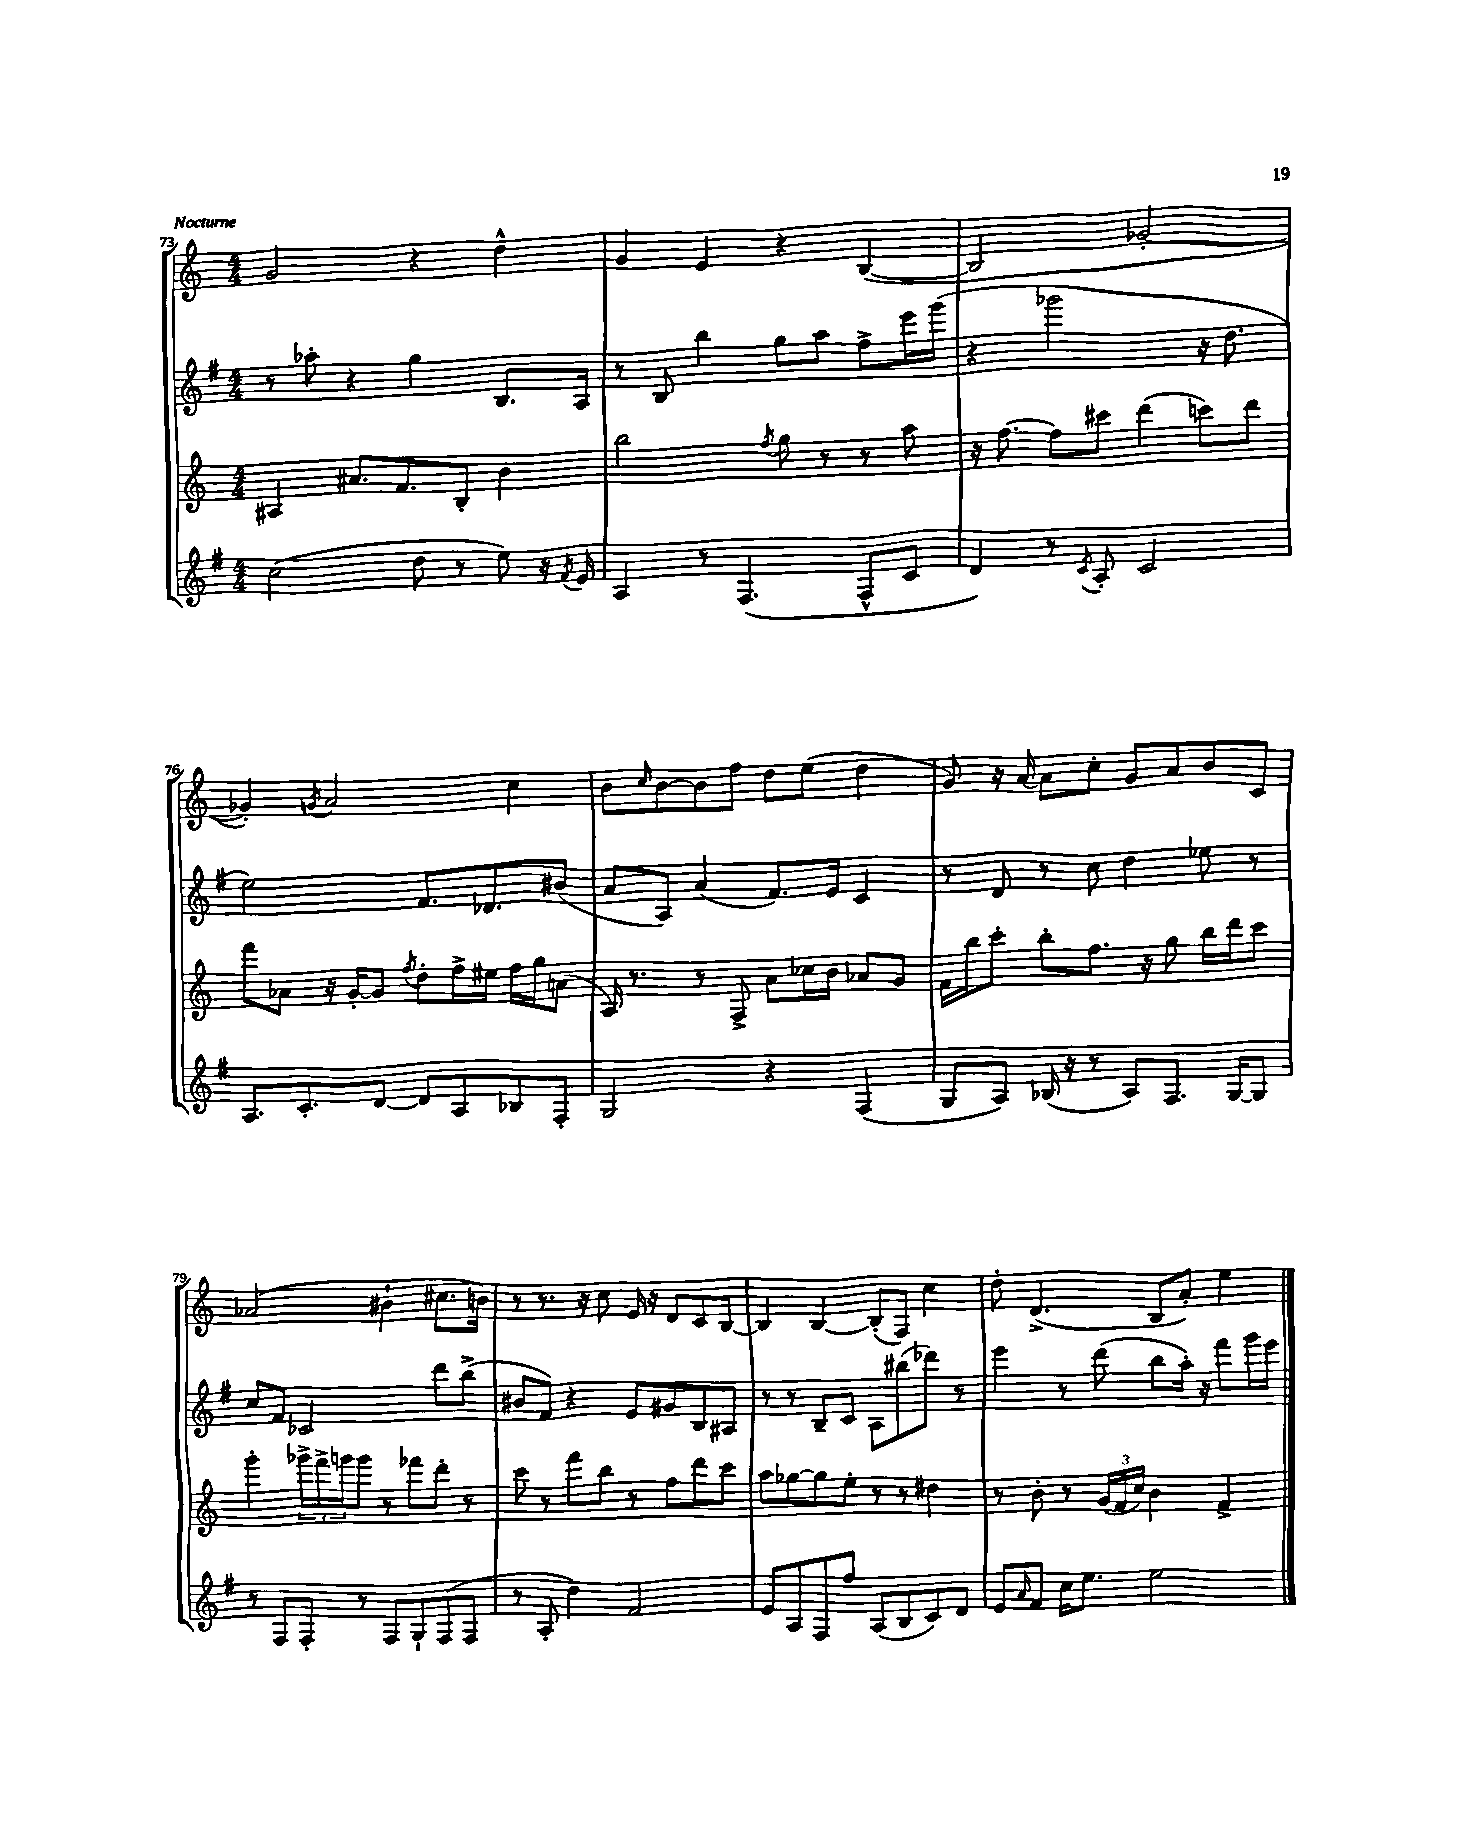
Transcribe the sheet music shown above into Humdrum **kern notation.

**kern	**kern	**kern	**kern
*staff4	*staff3	*staff2	*staff1
*clefG2	*clefG2	*clefG2	*clefG2
*k[f#]	*k[]	*k[f#]	*k[]
*M4/4	*M4/4	*M4/4	*M4/4
(2cc	4A#	8r	2g
.	.	8aa-'	.
.	8.a#	4r	.
.	8.f	.	.
8dd	.	4gg	4r
8r	8B'	.	.
8ee)	4b	8.B	4dd^^
16r	.	.	.
8qf#	.	.	.
16e	.	16A	.
=	=	=	=
4A	2bb	8r	4g
.	.	8B	.
8r	.	4bb	4e
(4.F#	.	.	.
.	8qff	.	.
.	8gg	8gg	4r
.	8r	8aa	.
8F#^^	8r	8ff#^	([4B
8c	8aa	16eee	.
.	.	(16ggg	.
=	=	=	=
4d)	16r	4r	2B]
.	[8.ff	.	.
8r	8ff]	2ggg-	.
8qc	.	.	.
8A'	8ccc#	.	.
2c	(4ddd	.	[2g-'
.	8ccc)	16r	.
.	.	8.dd	.
.	8ddd	.	.
=	=	=	=
8.A	8fff	2ee)	4g-'])
.	8a-	.	.
8.c'	.	.	.
.	.	.	8qg
.	16r	.	2a
.	[16g'	.	.
[8d	8g]	.	.
.	8qff	.	.
8d]	8dd'	8.f#	.
8A	16ff^	.	.
.	16ee#	8.d-	.
8B-	16ff	.	4cc
.	16gg	.	.
8F#'	(8a	(8b#	.
=	=	=	=
2G	16A)	8a	8b
.	8.r	.	.
.	.	.	16qqcc
.	.	8A)	[8b
.	8r	(4a	8b]
.	8F^	.	8ff
4r	8a	8.f#)	8dd
.	16cc-	.	(8ee
.	16b	16e	.
(4F#	8a-	4c	4dd
.	8g	.	.
=	=	=	=
8G	16f	8r	8g)
.	16bb	.	.
8A)	8ccc'	8d	16r
.	.	.	[16a
(16B-	8bb'	8r	8a]
16r	.	.	.
8r	8.ff	8cc	8cc'
8A)	.	4dd	8g
.	16r	.	.
8.F#	8gg	.	8a
.	16bb	8ee-	8b
[16G	16ddd	.	.
8G]	8ccc	8r	8c
=	=	=	=
8r	4ggg'	8cc	(2a-
8F#	.	8f#	.
8F#'	24ggg-^	2c-	.
.	24fff^	.	.
.	24ggg	.	.
8r	8ggg	.	.
8F#	8r	.	4b#`
8G`	8fff-	.	.
(8F#	8ddd'	8ddd	8.cc#
8F#	8r	(8bb^	.
.	.	.	16b)
=	=	=	=
8r	8ccc	8b#	8r
8A'	8r	8f#)	8.r
4dd)	8fff	4r	.
.	.	.	16r
.	8bb	.	8cc
2f#	8r	8e	16e
.	.	.	16r
.	8ff	8g#	8d
.	8ddd	8B	8c
.	8ccc	8A#	[8B
=	=	=	=
8e	8aa	8r	4B]
8A	[8gg-	8r	.
8F#	8gg-]	8B~	[4B
8ff#	8ee'	8c	.
(8A	8r	8A	(8B']
8B	8r	(8bb#	8F)
8c)	4dd#	8ddd-)	4cc
8d	.	8r	.
=	=	=	=
8e	8r	4eee	8dd'
16qqa	.	.	.
8f#	8b'	.	(4.d^
16cc	8r	8r	.
8.ee	.	.	.
.	(24g	(8ddd	.
.	24f	.	.
.	24cc)	.	.
2ee	4b	8bb	8B
.	.	16aa')	8a')
.	.	16r	.
.	4f^	8fff#	4ee
.	.	16ggg	.
.	.	16eee	.
==	==	==	==
*-	*-	*-	*-
